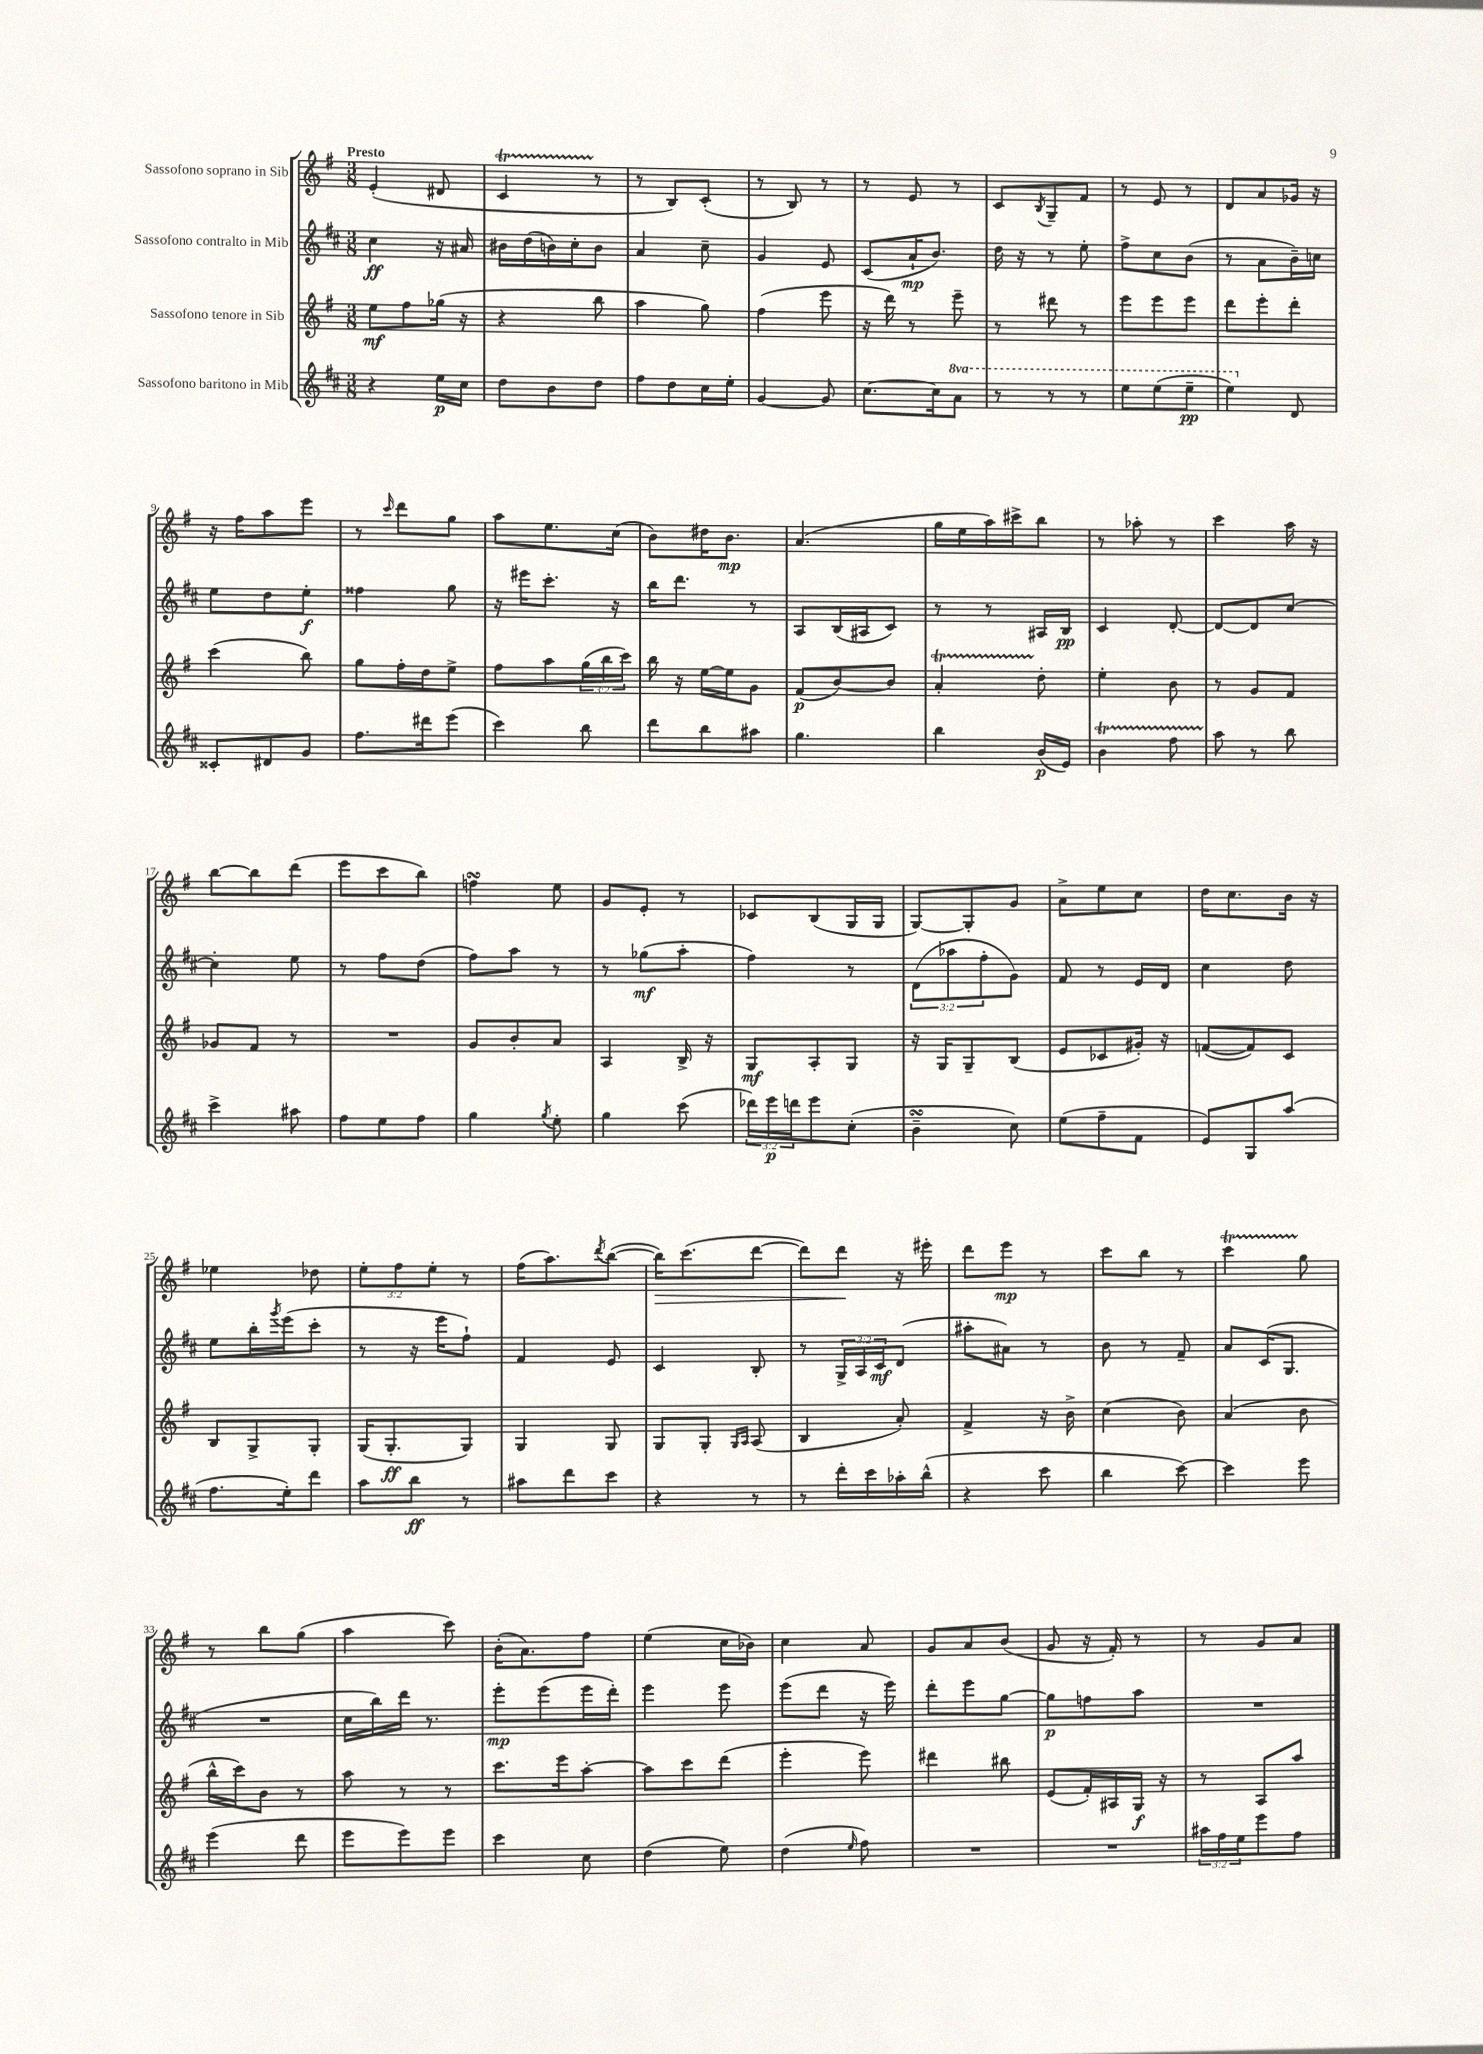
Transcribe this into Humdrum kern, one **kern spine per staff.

**kern	**kern	**kern	**kern
*staff4	*staff3	*staff2	*staff1
*clefG2	*clefG2	*clefG2	*clefG2
*k[f#c#]	*k[f#]	*k[f#c#]	*k[f#]
*M3/8	*M3/8	*M3/8	*M3/8
4r	8ee	4cc#	(4e'
.	8ff#	.	.
16ee	(16gg-	16r	8d#
16cc#	16r	16a#	.
=	=	=	=
8dd	4r	16b#	4c
.	.	(16dd	.
8b	.	16b)	.
.	.	16cc#'	.
8dd	8bb	8b	8r
=	=	=	=
8ff#	4aa	4a	8r
8dd	.	.	8B)
16cc#	8gg)	8cc#~	(8c'
16ee'	.	.	.
=	=	=	=
[4g	(4ff#	4g	8r
.	.	.	8B)
8g]	8eee	8e	8r
=	=	=	=
[8.cc#	16r	(8c#	8r
.	16ddd)	.	.
.	8r	16a`	8e
16cc#]	.	8.b)	.
8aa	8eee~	.	8r
=	=	=	=
8r	8r	16dd	8c
.	.	16r	.
.	.	.	8qB
8r	8ddd#	8r	8G~
8r	8r	8ee'	8f#
=	=	=	=
8eee	8eee	8ff#^	8r
(8eee	8eee	8cc#	8e
8eee~	8eee	(8b	8r
=	=	=	=
4eee)	8ddd	8r	8d
.	8eee'	8a	8a
8d	8ddd'	16b~)	16g-
.	.	16cc	16r
=	=	=	=
8c##'	(4ccc	8ee	16r
.	.	.	16ff#
8d#	.	8dd	8aa
8g	8bb)	8ee'	8eee
=	=	=	=
8.ff#	8gg	4ff##	8r
.	.	.	16qqccc
.	16ff#'	.	8ddd
16ddd#	16dd	.	.
(8eee	8ee^	8gg	8gg
=	=	=	=
4ccc#)	8ff#	16r	8aa
.	.	16eee#	.
.	8aa	8.ccc#'	8.ee
8bb	(24gg	.	.
.	24bb	.	.
.	.	16r	(16cc
.	24ccc)	.	.
=	=	=	=
8ddd	16bb	16bb	8b)
.	16r	8.ddd	.
8bb	[16ee	.	16dd#
.	16ee]	.	8.b
8aa#	8g	8r	.
=	=	=	=
4.gg	(8f#	8A	(4.a
.	[8b)	(16B	.
.	.	16A#	.
.	8b]	8c#)	.
=	=	=	=
4bb	4a'	8r	16gg
.	.	.	16ee
.	.	8r	16aa)
.	.	.	16ccc#^
(16b	8dd'	16A#	8bb
16e)	.	16B	.
=	=	=	=
4b	4ee'	4c#	8r
.	.	.	8aa-'
8ff#	8b	[8d'	8r
=	=	=	=
8aa	8r	8d_	4ccc
8r	8g	8d]	.
8bb	8f#	[8cc#	16aa
.	.	.	16r
=	=	=	=
4ccc#^	8g-	4cc#']	[8bb
.	8f#	.	8bb]
8aa#	8r	8ee	(8ddd
=	=	=	=
8ff#	4.r	8r	8eee
8ee	.	8ff#	8ccc
8ff#	.	(8dd	8bb)
=	=	=	=
4gg	8g	8ff#)	4ff
.	8b'	8aa	.
8qgg	.	.	.
8ee'	8a	8r	8ee
=	=	=	=
4gg	4A	8r	8g
.	.	(8gg-	8e'
(8ccc#	16B^	8aa'	8r
.	16r	.	.
=	=	=	=
24ddd-)	8G	4ff#)	8c-
24eee	.	.	.
24ddd	.	.	.
8eee	8A'	.	(8B
(8cc#'	8G	8r	16G
.	.	.	16G
=	=	=	=
4b~	16r	(12d	[8G)
.	16G	.	.
.	.	12aa-	.
.	8G~	.	8G']
.	.	12ff#'	.
8cc#)	(8B	8g)	8g
=	=	=	=
(8ee	8e	8f#	8a^
8ff#~	8c-	8r	8ee
8f#	16g#')	16e	8cc
.	16r	16d	.
=	=	=	=
8e)	([8f	4cc#	16dd
.	.	.	8.cc
8G	8f])	.	.
(8aa	8c	8dd	16b
.	.	.	16r
=	=	=	=
8.ff#	8B	8ee	4ee-
.	8G^	16bb'	.
.	.	8qggg	.
16ee')	.	(16eee	.
8ddd	8G'	8ccc#'	8dd-
=	=	=	=
8aa	(16G	8r	12ee'
.	8.G'	.	.
.	.	.	12ff#
8bb	.	16r	.
.	.	.	12ee'
.	.	16eee	.
8r	8G)	8ff#`)	8r
=	=	=	=
8aa#	4G	4f#	(16ff#
.	.	.	8.aa)
8ddd	.	.	.
.	.	.	8qddd
8ccc#	8G	8e	([8bb
=	=	=	=
4r	8G	4c#	16bb])
.	.	.	(8.ccc
.	8G'	.	.
.	16qqG	.	.
.	16qqA	.	.
8r	(8A	8B'	[8ddd
=	=	=	=
8r	4B	8r	8ddd])
16ddd'	.	24G^	8ddd
.	.	24A	.
16ccc#	.	.	.
.	.	24c#	.
16aa-'	8a')	(8d	16r
(16bb^^	.	.	16eee#'
=	=	=	=
4r	4f#^	8aa#'	8ddd
.	.	8a#)	8eee
8ccc#	16r	8r	8r
.	16b^	.	.
=	=	=	=
4bb	(4cc	8b	8ccc
.	.	8r	8bb
[8ccc#)	8b)	8f#~	8r
=	=	=	=
4ccc#]	(4a	8a	4ccc
.	.	(16c#	.
.	.	8.G	.
8eee	8b	.	8gg
=	=	=	=
(4eee	16bb^^	4.r	8r
.	16ccc)	.	.
.	8b	.	8bb
8ddd	8r	.	(8gg
=	=	=	=
8eee	8aa	16cc#	4aa
.	.	16bb)	.
8eee)	8r	16ddd	.
.	.	8.r	.
8eee	8r	.	8ccc)
=	=	=	=
4ccc#	8.ccc	8eee'	(16b'
.	.	.	8.a)
.	.	(8eee	.
.	16eee	.	.
8cc#	[8aa'	16eee	8ff#
.	.	16ddd')	.
=	=	=	=
(4dd	8aa]	4eee	(4ee
.	8ccc	.	.
8ee)	(8ddd	8eee	16cc
.	.	.	16b-)
=	=	=	=
(4dd	4eee'	(8eee	4cc
.	.	8ddd	.
16qqee	.	.	.
8ff#)	8eee)	16r	8a
.	.	16eee)	.
=	=	=	=
4.r	4ddd#	8ddd'	8g
.	.	8eee	8a
.	8bb#	[8gg	(8b
=	=	=	=
4.r	(8e	8gg]	8g
.	16f#')	8ff	16r
.	16A#	.	16f#')
.	16G	8aa	8r
.	16r	.	.
=	=	=	=
24aa#	8r	4.r	8r
24ff#	.	.	.
24ee	.	.	.
8eee	8A	.	8g
8ff#	8aa	.	8a
==	==	==	==
*-	*-	*-	*-
